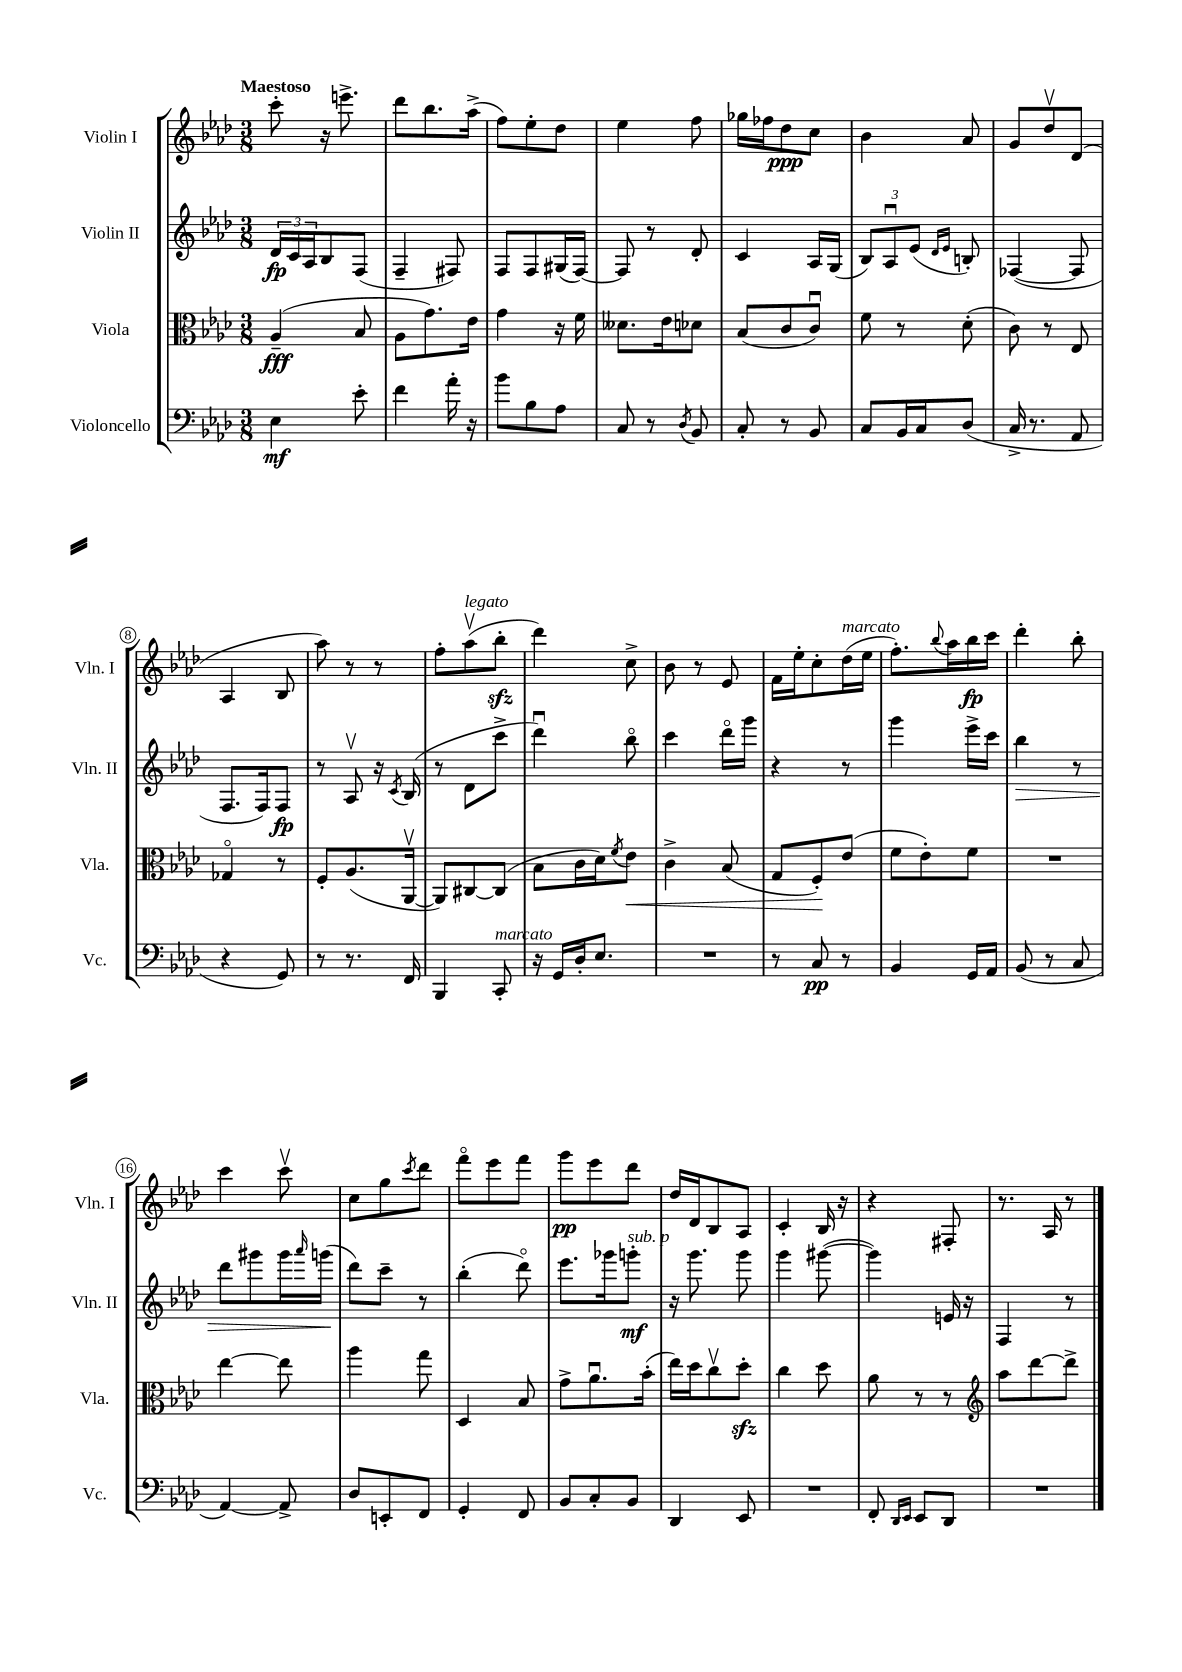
<<
\new StaffGroup <<
\new Staff = "s0" \with { instrumentName = "Violin I" shortInstrumentName = "Vln. I" } {
    \clef treble \key aes \major \numericTimeSignature \time 3/8 \tempo "Maestoso"
    c'''8-. r16 e'''8.-> |
    des'''8 bes''8. aes''16->( |
    f''8) ees''8-. des''8 |
    ees''4 f''8 |
    ges''16 fes''16 des''8\ppp c''8 |
    bes'4 aes'8 |
    g'8 des''8\upbow des'8( |
    aes4 bes8 |
    aes''8) r8 r8 |
    f''8-. aes''8\upbow^\markup { \italic "legato" }( bes''8-.\sfz |
    des'''4) c''8-> |
    bes'8 r8 ees'8 |
    f'16 ees''16-. c''8-. des''16^\markup { \italic "marcato" }( ees''16 |
    f''8.-.) \appoggiatura { bes''8 } aes''16 bes''16\fp c'''16 |
    des'''4-. bes''8-. |
    c'''4 c'''8\upbow |
    c''8 g''8 \acciaccatura { c'''8 } des'''8 |
    f'''8\flageolet ees'''8 f'''8 |
    g'''8\pp ees'''8 des'''8 |
    des''16 des'16 bes8 aes8 |
    c'4-. bes16 r16 |
    r4 fis8-. |
    r8. aes16 r8 \bar "|." |
}
\new Staff = "s1" \with { instrumentName = "Violin II" shortInstrumentName = "Vln. II" } {
    \clef treble \key aes \major \numericTimeSignature \time 3/8
    \tuplet 3/2 { des'16\fp c'16 aes16 } bes8 f8( |
    f4-- fis8) |
    f8 f8 gis16( f16~) |
    f8 r8 des'8-. |
    c'4 aes16 g16( |
    \tuplet 3/2 { bes8) aes8\downbow ees'8( } \grace { des'16 ees'16 } b8-.) |
    fes4~( fes8 |
    f8. f16) f8\fp |
    r8 aes8\upbow r16 \acciaccatura { c'8 } bes16( |
    r8 des'8 c'''8-> |
    des'''4\downbow) bes''8\flageolet |
    c'''4 des'''16\flageolet g'''16 |
    r4 r8 |
    g'''4 ees'''16-> c'''16 |
    bes''4\> r8 |
    des'''8 gis'''8 gis'''16 \grace { aes'''16 } g'''16\!( |
    des'''8) c'''8-- r8 |
    bes''4-.( des'''8\flageolet) |
    ees'''8. ges'''16 g'''8-.\mf^\markup { \italic "sub. p" } |
    r16 g'''8. g'''8 |
    g'''4 gis'''8~( |
    gis'''4) e'16 r16 |
    f4 r8 \bar "|." |
}
\new Staff = "s2" \with { instrumentName = "Viola" shortInstrumentName = "Vla." } {
    \clef alto \key aes \major \numericTimeSignature \time 3/8
    aes4--\fff( bes8 |
    aes8 g'8.) ees'16 |
    g'4 r16 f'16 |
    deses'8. ees'16 des'8 |
    bes8( c'8 c'8\downbow) |
    f'8 r8 des'8-.( |
    c'8) r8 ees8 |
    ges4\flageolet r8 |
    f8-. aes8.( aes,16~\upbow |
    aes,8) cis8~ cis8( |
    bes8 c'16 des'16) \acciaccatura { f'8 } ees'8\< |
    c'4-> bes8( |
    g8 f8-.\!) ees'8( |
    f'8 ees'8-.) f'8 |
    R4. |
    ees''4~ ees''8 |
    aes''4 g''8 |
    des4 bes8 |
    g'8-> aes'8.\downbow bes'16-.( |
    ees''16) des''16 c''8\upbow des''8-.\sfz |
    c''4 des''8 |
    aes'8 r8 r8 |
    \clef treble aes''8 des'''8~ des'''8-> \bar "|." |
}
\new Staff = "s3" \with { instrumentName = "Violoncello" shortInstrumentName = "Vc." } {
    \clef bass \key aes \major \numericTimeSignature \time 3/8
    ees4\mf ees'8-. |
    f'4 aes'16-. r16 |
    bes'8 bes8 aes8 |
    c8 r8 \acciaccatura { des8 } bes,8 |
    c8-. r8 bes,8 |
    c8 bes,16 c16 des8( |
    c16-> r8. aes,8 |
    r4 g,8) |
    r8 r8. f,16 |
    bes,,4 c,8-.^\markup { \italic "marcato" } |
    r16 g,16 des16-. ees8. |
    R4. |
    r8 c8\pp r8 |
    bes,4 g,16 aes,16 |
    bes,8( r8 c8 |
    aes,4~) aes,8-> |
    des8 e,8-. f,8 |
    g,4-. f,8 |
    bes,8 c8-. bes,8 |
    des,4 ees,8 |
    R4. |
    f,8-. \grace { des,16 ees,16 } ees,8 des,8 |
    R4. \bar "|." |
}
>>
>>
\layout { \context { \Score \override BarNumber.stencil = #(make-stencil-circler 0.1 0.3 ly:text-interface::print) } }
